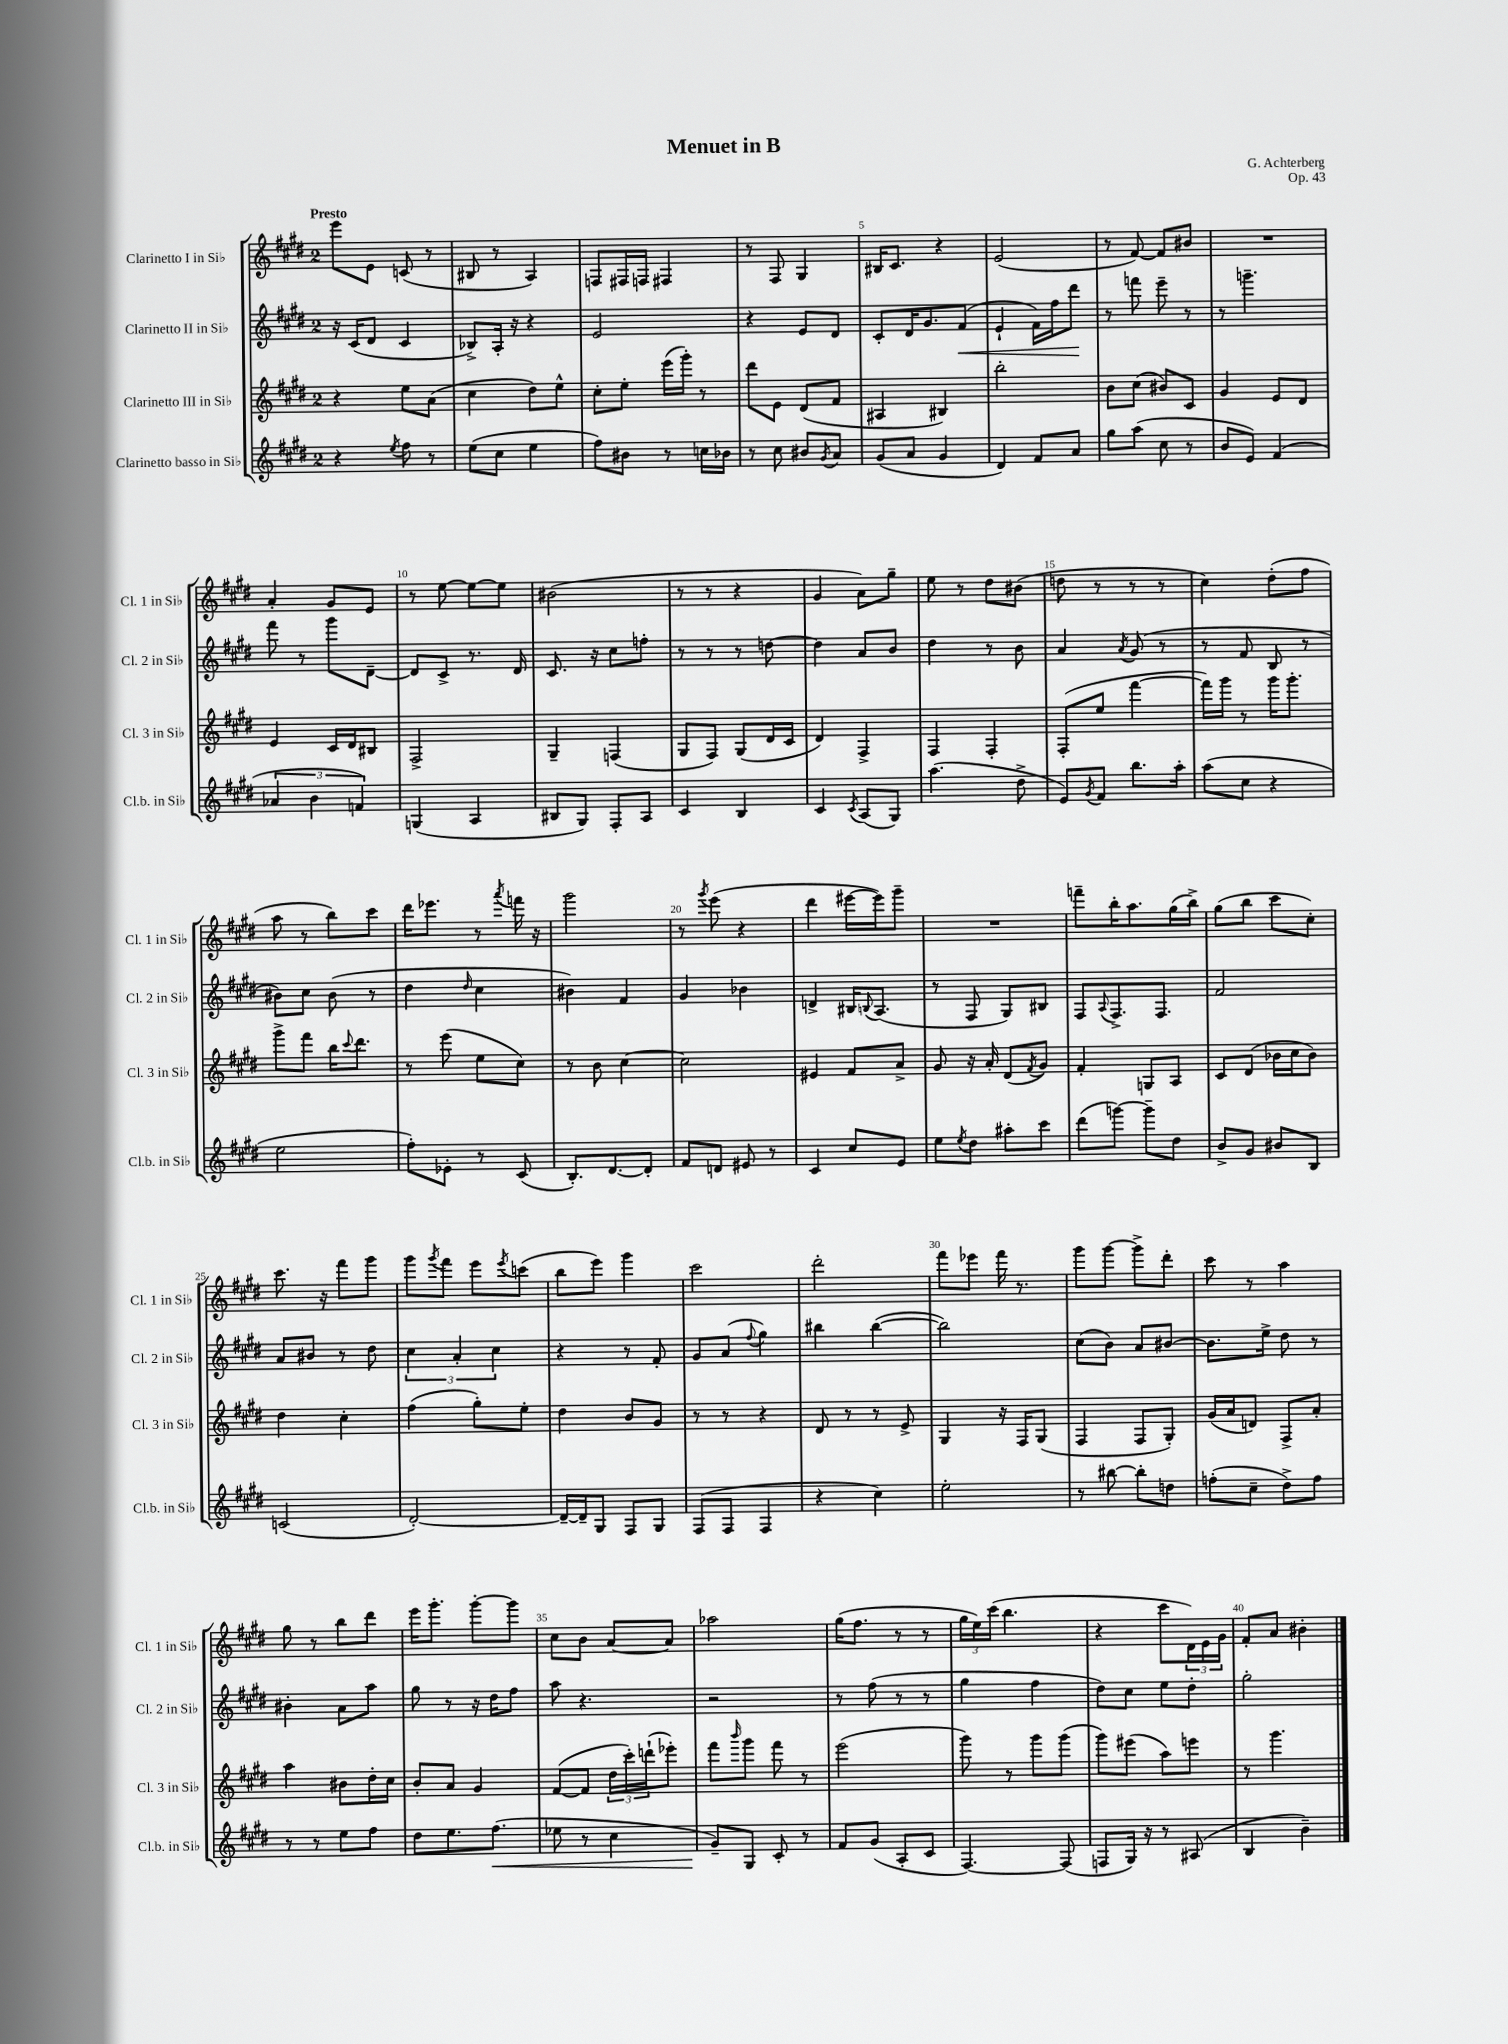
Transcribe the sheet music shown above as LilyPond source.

\header { title = "Menuet in B" composer = "G. Achterberg" opus = "Op. 43" }
<<
\new StaffGroup <<
\new Staff = "s0" \with { instrumentName = "Clarinetto I in Sib" shortInstrumentName = "Cl. 1 in Sib" } {
    \clef treble \key e \major \once \override Staff.TimeSignature.style = #'single-digit \time 2/4 \tempo "Presto"
    e'''8 e'8 c'8( r8 |
    bis8 r8 a4) |
    f8 fis16 f16 fis4 |
    r8 fis8 gis4 |
    bis16 cis'8. r4 |
    e'2( |
    r8 fis'8~) fis'8 bis'8 |
    R2 |
    a'4-. gis'8 e'8 |
    r8 e''8~ e''8~ e''8 |
    bis'2( |
    r8 r8 r4 |
    gis'4 a'8) gis''8-- |
    e''8 r8 dis''8 bis'8( |
    d''8 r8 r8 r8 |
    cis''4) dis''8-.( fis''8 |
    a''8 r8 b''8) cis'''8 |
    dis'''16 ees'''8. r8 \acciaccatura { a'''8 } f'''16 r16 |
    gis'''2 |
    r8 \acciaccatura { gis'''8 } e'''8( r4 |
    dis'''4 eis'''16~ eis'''16) gis'''8-- |
    R2 |
    f'''8-- b''16-. a''8. gis''16( b''16->) |
    gis''8( b''8 cis'''8 cis''8-.) |
    cis'''8. r16 fis'''8 gis'''8 |
    gis'''8 \acciaccatura { gis'''8 } fis'''8 e'''8 \acciaccatura { e'''8 } c'''8( |
    b''8 e'''8) gis'''4 |
    cis'''2 |
    dis'''2-. |
    fis'''8 ees'''8 fis'''16 r8. |
    gis'''8 gis'''8~ gis'''8-> dis'''8-. |
    cis'''8 r8 a''4 |
    gis''8 r8 b''8 dis'''8 |
    e'''16 gis'''8.-. gis'''8~-. gis'''8 |
    cis''8 b'8 a'8~ a'8 |
    aes''2 |
    gis''16( fis''8. r8 r8 |
    \tuplet 3/2 { gis''16 e''16) cis'''16( } b''4. |
    r4 cis'''8 \tuplet 3/2 { dis'16) e'16 gis'16 } |
    fis'8-. a'8 bis'4-. \bar "|." |
}
\new Staff = "s1" \with { instrumentName = "Clarinetto II in Sib" shortInstrumentName = "Cl. 2 in Sib" } {
    \clef treble \key e \major \once \override Staff.TimeSignature.style = #'single-digit \time 2/4
    r16 cis'16( dis'8 cis'4 |
    bes8->) a16-. r16 r4 |
    e'2 |
    r4 e'8 dis'8 |
    cis'8-. dis'16 gis'8. fis'8\<( |
    e'4-! fis'16) fis''16 dis'''8\! |
    r8 f'''8 e'''8-- r8 |
    r8 g'''4.-- |
    fis'''8 r8 gis'''8 dis'8~-- |
    dis'8 cis'8-> r8. dis'16 |
    cis'8. r16 cis''8 f''8-. |
    r8 r8 r8 d''8~ |
    d''4 a'8 b'8 |
    dis''4 r8 b'8 |
    a'4 \acciaccatura { a'8 } gis'8( r8 |
    r8 fis'8 b8 r8 |
    bis'8) cis''8 bis'8( r8 |
    dis''4 \grace { dis''16 } cis''4 |
    bis'4) fis'4 |
    gis'4 bes'4 |
    d'4-> bis16 \appoggiatura { b8 } a8.( |
    r8 fis8 gis8) bis8 |
    fis8 \appoggiatura { a8 } fis8.-> fis8. |
    fis'2 |
    a'8 bis'8 r8 dis''8 |
    \tuplet 3/2 { cis''4 a'4-. cis''4 } |
    r4 r8 fis'8-. |
    gis'8 a'8( \appoggiatura { fis''8 } gis''4) |
    bis''4 bis''4~( |
    bis''2) |
    cis''8( b'8) a'8 bis'8~ |
    bis'8. e''16-> dis''8 r8 |
    bis'4-. a'8 a''8 |
    gis''8 r8 r16 dis''16 fis''8 |
    a''8 r4. |
    r2 |
    r8 fis''8( r8 r8 |
    gis''4 fis''4 |
    dis''8) cis''8 e''8 dis''8-. |
    gis''2-. \bar "|." |
}
\new Staff = "s2" \with { instrumentName = "Clarinetto III in Sib" shortInstrumentName = "Cl. 3 in Sib" } {
    \clef treble \key e \major \once \override Staff.TimeSignature.style = #'single-digit \time 2/4
    r4 e''8 a'8( |
    cis''4 dis''8) e''8-^ |
    cis''8-. e''8-. e'''16( gis'''16-.) r8 |
    dis'''8 e'8 dis'8( fis'8 |
    ais4 bis4) |
    b''2-. |
    b'8 cis''8( bis'8) cis'8 |
    gis'4 e'8 dis'8 |
    e'4 cis'16 dis'16 bis8 |
    fis2-> |
    gis4-- f4( |
    gis8 fis8) gis8( dis'16 cis'16 |
    dis'4) fis4-> |
    fis4 fis4-. |
    fis8-.( e''8 fis'''4~ |
    fis'''16) gis'''16 r8 gis'''16 gis'''8.-. |
    gis'''8-> fis'''8 b''16 \appoggiatura { cis'''8 } dis'''8. |
    r8 e'''8( e''8 cis''8) |
    r8 b'8 cis''4~ |
    cis''2 |
    eis'4 fis'8 a'8-> |
    gis'8 r16 a'16-. dis'8( \acciaccatura { fis'8 } gis'8) |
    fis'4-. g8 a8 |
    cis'8 dis'8( bes'16 cis''16 bes'8) |
    dis''4 cis''4-. |
    fis''4( gis''8-.) e''8-. |
    dis''4 b'8 gis'8 |
    r8 r8 r4 |
    dis'8 r8 r8 e'8-> |
    gis4 r16 fis16 gis8( |
    fis4 fis8 gis8-.) |
    gis'16( a'16 d'8) fis8-> a'8-. |
    a''4 bis'8 dis''16-. cis''16 |
    b'8-. a'8 gis'4 |
    fis'8~( fis'8 \tuplet 3/2 { dis''16 cis'''16-.) d'''16-!( } ees'''8-.) |
    fis'''8 \grace { b'''16 } gis'''8 fis'''8 r8 |
    e'''2( |
    gis'''8) r8 gis'''8 gis'''8( |
    gis'''8) eis'''8( a''8) e'''8 |
    r8 gis'''4. \bar "|." |
}
\new Staff = "s3" \with { instrumentName = "Clarinetto basso in Sib" shortInstrumentName = "Cl.b. in Sib" } {
    \clef treble \key e \major \once \override Staff.TimeSignature.style = #'single-digit \time 2/4
    r4 \acciaccatura { e''8 } fis''8 r8 |
    e''8( cis''8 e''4 |
    fis''8) bis'8 r8 c''16 bes'16 |
    r8 cis''8 bis'8 \acciaccatura { gis'8 } a'8 |
    gis'8( a'8 gis'4 |
    dis'4) fis'8 a'8 |
    gis''8 a''8( cis''8 r8 |
    b'8 e'8) fis'4( |
    \tuplet 3/2 { aes'4 b'4 f'4) } |
    g4( a4 |
    bis8 gis8) fis8-. a8 |
    cis'4 b4 |
    cis'4 \acciaccatura { cis'8 } a8( gis8) |
    a''4.( dis''8-> |
    e'8) \acciaccatura { gis'8 } fis'8 b''8. a''16-. |
    a''8( cis''8 r4 |
    e''2 |
    fis''8-.) ees'8-. r8 cis'8( |
    b8.-.) dis'8.~ dis'8-. |
    fis'8 d'8 eis'8 r8 |
    cis'4 cis''8 e'8 |
    e''8 \acciaccatura { e''8 } dis''8 ais''8-. cis'''8 |
    dis'''8( g'''8~) g'''8-- dis''8 |
    b'8-> gis'8 bis'8 b8 |
    c'2( |
    dis'2~-.) |
    dis'16~-- dis'16-- gis8 fis8 gis8 |
    fis8( fis8 fis4 |
    r4 cis''4) |
    e''2-. |
    r8 bis''8~ bis''8-. d''8 |
    f''8-.( cis''8-- dis''8->) f''8 |
    r8 r8 e''8 fis''8 |
    dis''8 e''8. fis''8.\<( |
    ees''8 r8 cis''4 |
    gis'8--\!) gis8 cis'8-. r8 |
    fis'8 gis'8( a8-. cis'8 |
    fis4.~) fis8( |
    f8 gis16) r16 r8 ais8( |
    b4 b'4--) \bar "|." |
}
>>
>>
\layout { \context { \Score \override BarNumber.break-visibility = ##(#f #t #t) barNumberVisibility = #(every-nth-bar-number-visible 5) } }
